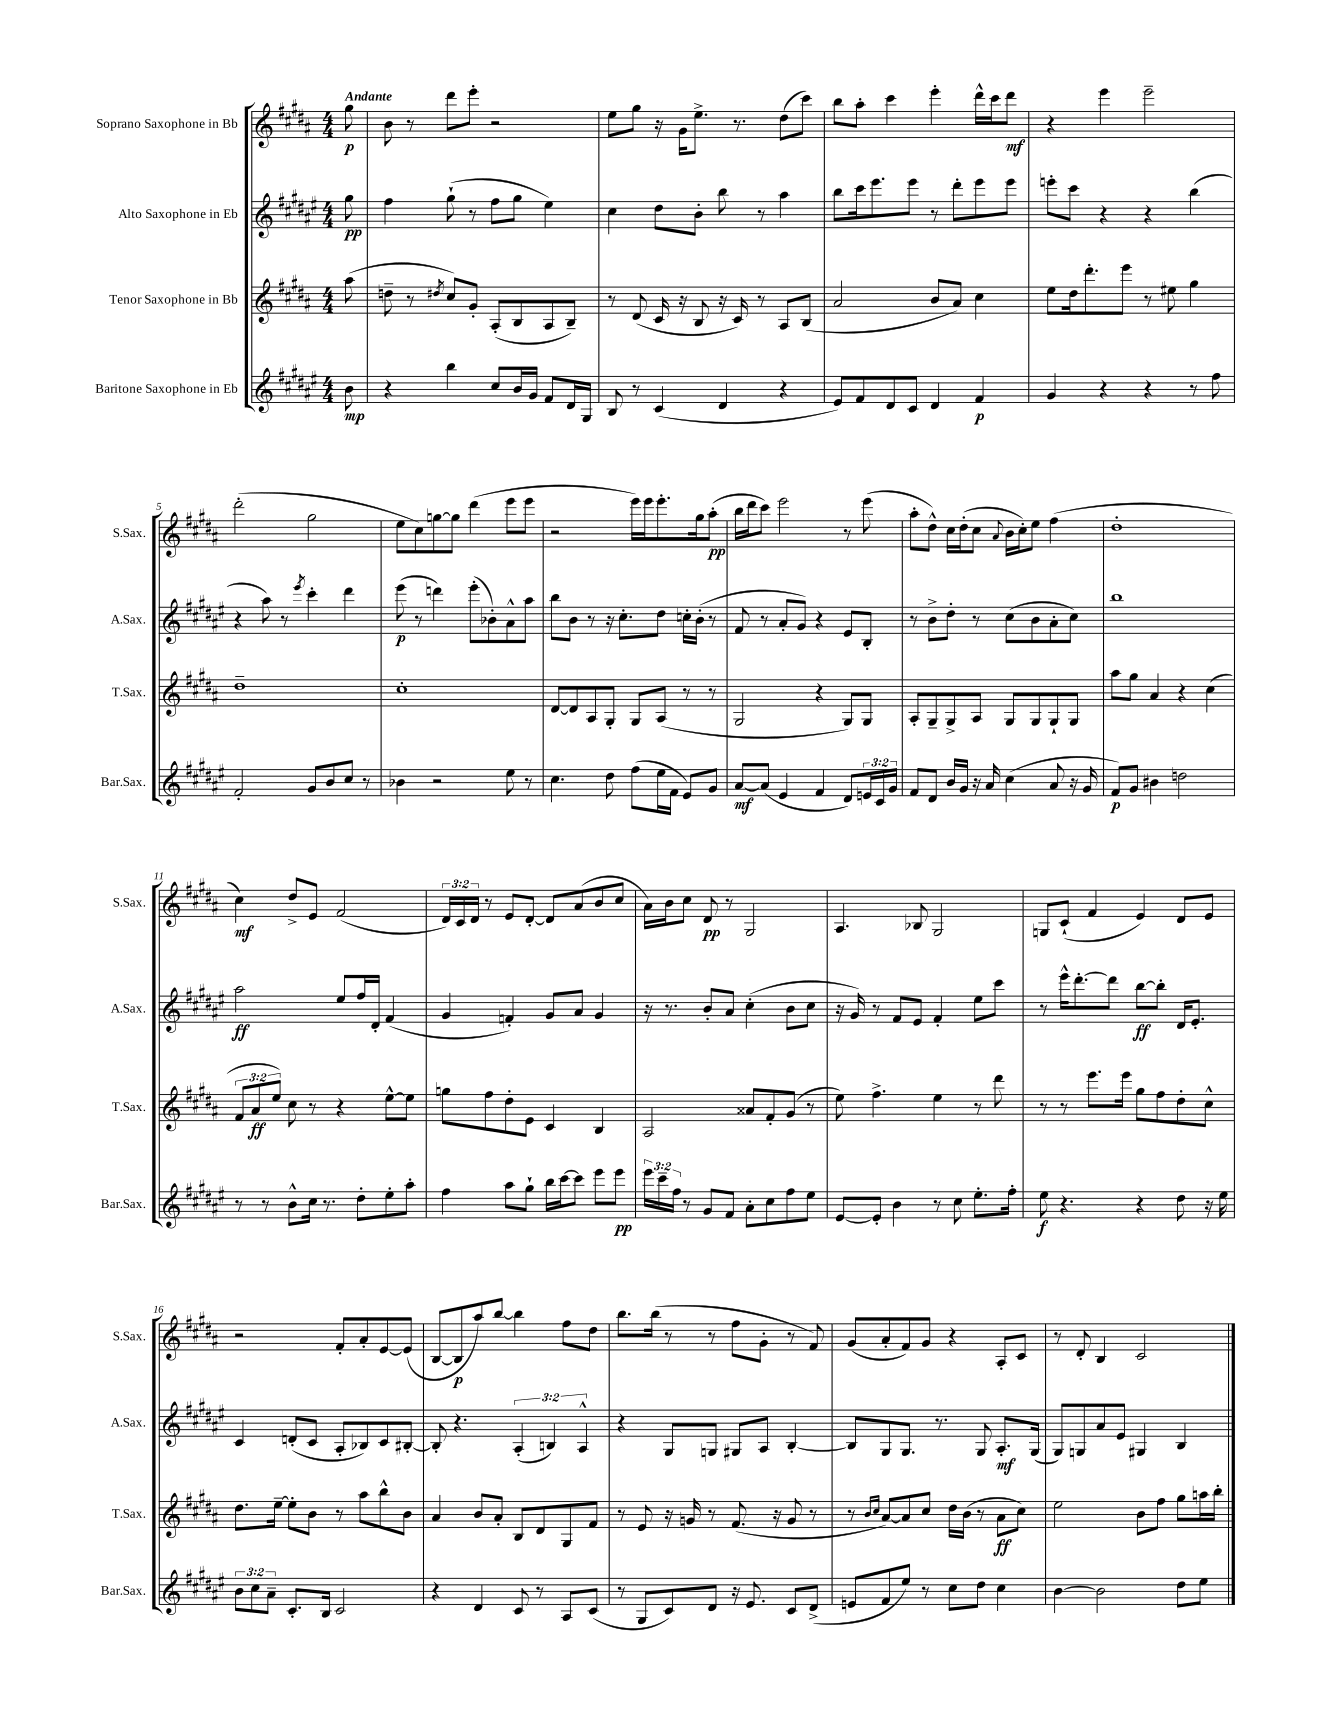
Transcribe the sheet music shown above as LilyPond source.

<<
\new StaffGroup <<
\new Staff = "s0" \with { instrumentName = "Soprano Saxophone in Bb" shortInstrumentName = "S.Sax." } {
    \clef treble \key b \major \numericTimeSignature \time 4/4 \override Staff.TupletNumber.text = #tuplet-number::calc-fraction-text \partial 8 \tempo "Andante"
    gis''8\p |
    b'8 r8 dis'''8 e'''8-. r2 |
    e''8 gis''8 r16 gis'16 e''8.-> r8. dis''8( cis'''8) |
    b''8 ais''8-. cis'''4 e'''4-. dis'''16-^ cis'''16 dis'''8\mf |
    r4 e'''4 e'''2-- |
    dis'''2-.( gis''2 |
    e''8 cis''8) g''8~ g''8 dis'''4( e'''8 e'''8 |
    r2 e'''16) e'''16 e'''8.-. gis''16 ais''8-.\pp( |
    b''16 dis'''16 cis'''8) e'''2 r8 e'''8( |
    ais''8-. dis''8-^) cis''16 dis''16-.( cis''8 \appoggiatura { ais'8 } b'16 cis''16-.) e''8 fis''4( |
    dis''1-. |
    cis''4\mf) dis''8-> e'8 fis'2( |
    \tuplet 3/2 { dis'16) cis'16 dis'16 } r8 e'8 dis'8~-. dis'8 ais'8( b'8 cis''8 |
    ais'16) b'16 cis''8 dis'8\pp r8 gis2 |
    ais4. bes8 gis2 |
    g8 cis'8-!( fis'4 e'4) dis'8 e'8 |
    r2 fis'8-. ais'8-. e'8~ e'8( |
    b8~ b8\p ais''8) b''8~ b''4 fis''8 dis''8 |
    b''8. b''16( r8 r8 fis''8 gis'8-. r8 fis'8) |
    gis'8( ais'8-. fis'8) gis'8 r4 ais8-. cis'8 |
    r8 dis'8-. b4 cis'2 \bar "|." |
}
\new Staff = "s1" \with { instrumentName = "Alto Saxophone in Eb" shortInstrumentName = "A.Sax." } {
    \clef treble \key fis \major \numericTimeSignature \time 4/4 \override Staff.TupletNumber.text = #tuplet-number::calc-fraction-text \partial 8
    gis''8\pp |
    fis''4 gis''8-!( r8 fis''8 gis''8 eis''4) |
    cis''4 dis''8 b'8-. b''8 r8 ais''4 |
    b''8 cis'''16 eis'''8. eis'''8 r8 dis'''8-. eis'''8 eis'''8 |
    e'''8-. cis'''8 r4 r4 b''4( |
    r4 ais''8) r8 \acciaccatura { eis'''8 } cis'''4-. dis'''4 |
    eis'''8\p( r8 d'''4) eis'''8-.( bes'8-.) ais'8-^ ais''8 |
    b''8 b'8 r8 r16 cis''8.-. dis''8 c''16-. b'16-.( r8 |
    fis'8 r8 ais'8-. gis'8) r4 eis'8 b8-. |
    r8 b'8-> dis''8-. r8 cis''8( b'8 ais'8-. cis''8) |
    b''1 |
    ais''2\ff eis''8 fis''16 dis'16-. fis'4( |
    gis'4 f'4-.) gis'8 ais'8 gis'4 |
    r16 r8. b'8-. ais'8 cis''4-.( b'8 cis''8 |
    r16 gis'16) r8 fis'8 eis'8 fis'4-. eis''8 cis'''8 |
    r8 eis'''16-^ dis'''8.~-. dis'''8 b''8~\ff b''8-. dis'16 eis'8.-. |
    cis'4 d'8-.( cis'8 ais8-. bes8) cis'8 bis8~-. |
    bis8-. r4. \tuplet 3/2 { ais4-.( b4) ais4-^ } |
    r4 gis8 g8 gis8 ais8 b4~-. |
    b8 gis8 gis8. r8. gis8 ais8.-.\mf gis16( |
    gis8) g8 ais'8 eis'8 gis4 b4 \bar "|." |
}
\new Staff = "s2" \with { instrumentName = "Tenor Saxophone in Bb" shortInstrumentName = "T.Sax." } {
    \clef treble \key b \major \numericTimeSignature \time 4/4 \override Staff.TupletNumber.text = #tuplet-number::calc-fraction-text \partial 8
    ais''8( |
    d''8-- r8 \acciaccatura { dis''8 } cis''8) gis'8-. ais8-.( b8 ais8 b8--) |
    r8 dis'8( cis'16 r16 b8 r16 cis'16) r8 ais8 b8( |
    ais'2 b'8 ais'8) cis''4 |
    e''8 dis''16 dis'''8.-. e'''8 r8 eis''8 gis''4 |
    dis''1-- |
    cis''1-. |
    dis'8~ dis'8 ais8 gis8-. gis8 ais8( r8 r8 |
    gis2 r4 gis8) gis8 |
    ais8-. gis8-- gis8-> ais8 gis8 gis8 gis8-! gis8 |
    ais''8 gis''8 ais'4 r4 cis''4( |
    \tuplet 3/2 { fis'8 ais'8\ff e''8) } cis''8 r8 r4 e''8~-^ e''8 |
    g''8 fis''8 dis''8-. e'8 cis'4 b4 |
    ais2 aisis'8 fis'8-. gis'8( r8 |
    e''8) fis''4.-> e''4 r8 dis'''8 |
    r8 r8 e'''8. e'''16 gis''8 fis''8 dis''8-. cis''8-^ |
    dis''8. e''16~-- e''8-. b'8 r8 ais''8 b''8-^ b'8 |
    ais'4 b'8 ais'8-. b8 dis'8 gis8 fis'8 |
    r8 e'8 r16 g'16 r8 fis'8.( r16 g'8 r8 |
    r8 \grace { b'16 cis''16 } ais'8~) ais'8 cis''8 dis''16 b'16( r8 ais'8\ff cis''8) |
    e''2 b'8 fis''8 gis''8 a''16 b''16-. \bar "|." |
}
\new Staff = "s3" \with { instrumentName = "Baritone Saxophone in Eb" shortInstrumentName = "Bar.Sax." } {
    \clef treble \key fis \major \numericTimeSignature \time 4/4 \override Staff.TupletNumber.text = #tuplet-number::calc-fraction-text \partial 8
    b'8\mp |
    r4 b''4 cis''8 b'16 gis'16 fis'8 dis'16 gis16 |
    b8 r8 cis'4( dis'4 r4 |
    eis'8) fis'8 dis'8 cis'8 dis'4 fis'4\p |
    gis'4 r4 r4 r8 fis''8 |
    fis'2-. gis'8 b'8 cis''8 r8 |
    bes'4 r2 eis''8 r8 |
    cis''4. dis''8 fis''8( eis''16 fis'16 eis'8) gis'8 |
    ais'8~\mf ais'8( eis'4 fis'4 dis'8) \tuplet 3/2 { e'16 cis'16 gis'16 } |
    fis'8 dis'8 b'16 gis'16 r16 ais'16 cis''4( ais'8 r16 gis'16 |
    fis'8\p) gis'8 bis'4 d''2 |
    r8 r8 b'8-^ cis''16 r8. dis''8-. eis''8-. ais''8-. |
    fis''4 ais''8 gis''8-! b''16 cis'''16~ cis'''8 eis'''8 eis'''8\pp |
    \tuplet 3/2 { eis'''16 cis'''16-- fis''16 } r8 gis'8 fis'8 ais'8-. cis''8 fis''8 eis''8 |
    eis'8~ eis'8-. b'4 r8 cis''8 eis''8.-. fis''16-. |
    eis''8\f r4. r4 dis''8 r16 eis''16 |
    \tuplet 3/2 { b'8 cis''8 ais'8-- } cis'8.-. b16 cis'2 |
    r4 dis'4 cis'8 r8 ais8 cis'8( |
    r8 gis8 cis'8) dis'8 r16 eis'8. cis'8 dis'8->( |
    e'8 fis'8 eis''8) r8 cis''8 dis''8 cis''4 |
    b'4~ b'2 dis''8 eis''8 \bar "|." |
}
>>
>>
